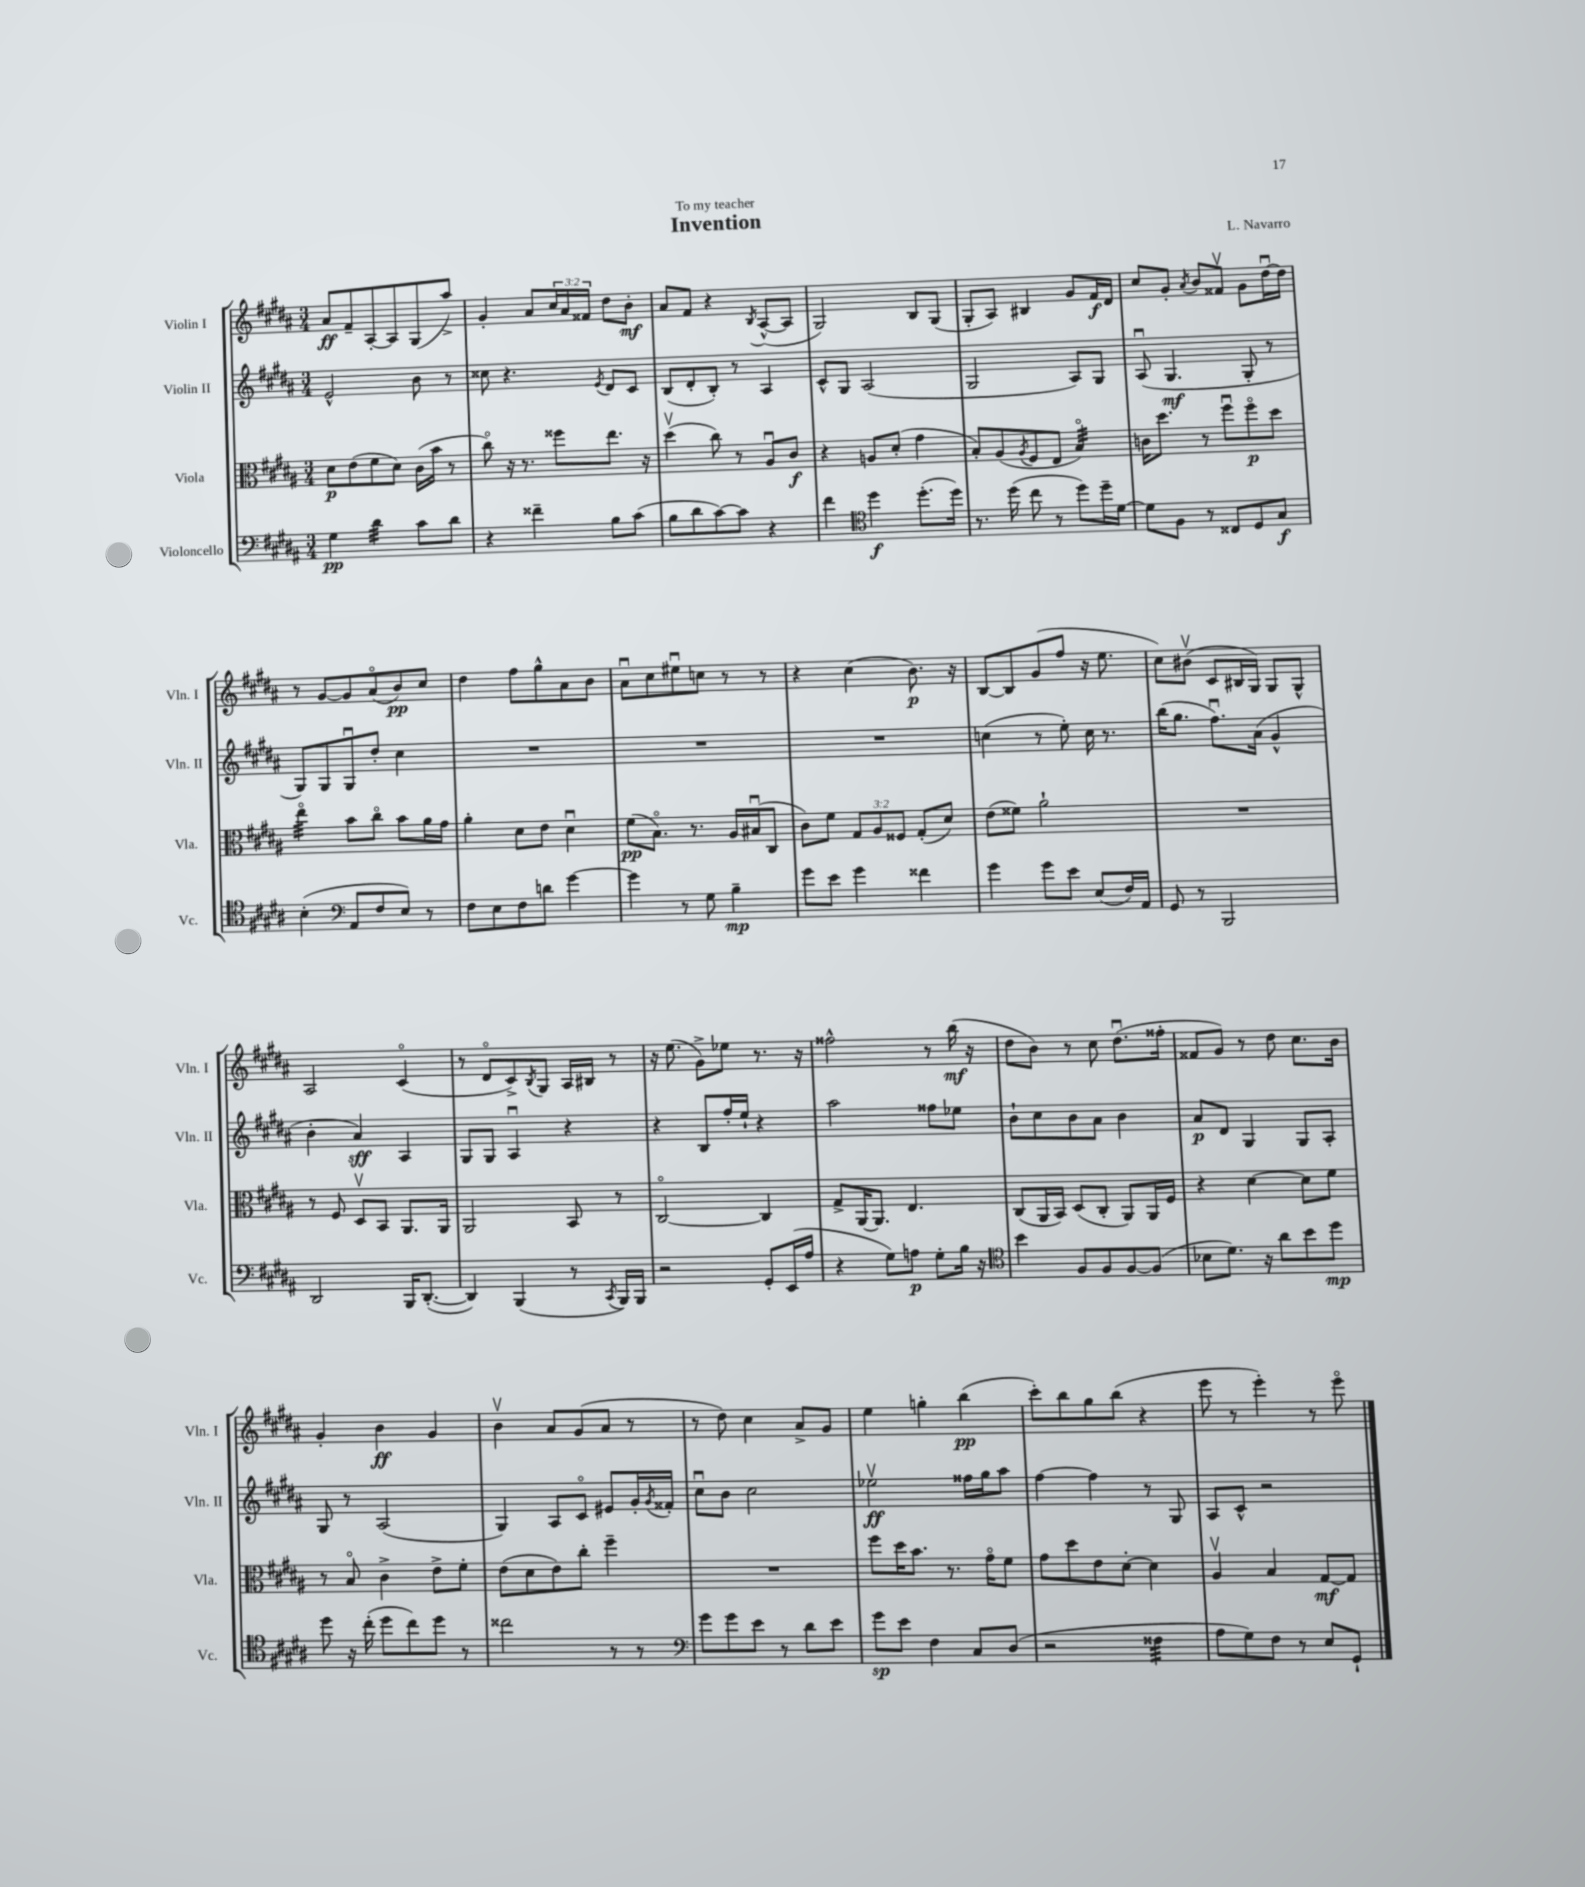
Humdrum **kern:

**kern	**kern	**kern	**kern
*staff4	*staff3	*staff2	*staff1
*clefF4	*clefC3	*clefG2	*clefG2
*k[f#c#g#d#a#]	*k[f#c#g#d#a#]	*k[f#c#g#d#a#]	*k[f#c#g#d#a#]
*M3/4	*M3/4	*M3/4	*M3/4
4G#	8d#	2e^^	8a#
.	(8e	.	8f#~
4d#	8f#	.	[8A#'
.	8d#)	.	8A#]
8c#	(16c#	8b	(8G#
.	16b	.	.
8d#	8r	8r	8aa#^)
=	=	=	=
4r	8cc#o)	8cc##	4g#'
.	16r	4.r	.
.	8.r	.	.
4f##~	.	.	8a#
.	8ff##	.	24cc#
.	.	.	24a#
.	.	.	24f##
.	.	8qe	.
8B	8.ee	8d#	8dd#
(8c#	.	8c#	8b'
.	16r	.	.
=	=	=	=
8B	(4dd#v	(8B	8a#
8d#	.	8d#'	8f#
[8c#)	8cc#)	8B')	4r
8c#]	8r	8r	.
.	.	.	8qB
4r	8A#u	4A#	([8A#^^
.	8c#	.	8A#]
=	=	=	=
4f#	4r	8c#^^	2G#)
.	.	8G#	.
*clefC4	*	*	*
4dd#	8A	(2A#	.
.	(8d#'	.	.
(8.dd#'	4g#	.	8B
.	.	.	(8G#
16dd#)	.	.	.
=	=	=	=
8.r	8B')	2G#	8G#'
.	(8A#	.	8A#)
(16dd#	.	.	.
.	8qA#	.	.
8cc#	8F#	.	4B#
8r	8E	.	.
8dd#)	4Bo)	8A#)	8g#
16dd#~	.	8G#	16f#
[16d#	.	.	16d#
=	=	=	=
8d#]	16c	(8A#u	8cc#
.	8.dd#	.	.
8F#	.	4.G#	8g#'
.	.	.	8qa#
8r	8r	.	8b
8C##	8ff#u	.	8f##v
8D#	8ff#o	8G#'	8g#
8G#	8dd#	8r	[16dd#u
.	.	.	16dd#]
=	=	=	=
(4B'	4eeo	8G#)	8r
.	.	8G#	[8g#
*clefF4	*	*	*
8AA#	8b	8G#u	8g#]
8F#	8cc#o	8dd#'	(8a#o
8E)	8b	4cc#	8b)
8r	16a#	.	8cc#
.	16g#	.	.
=	=	=	=
8F#	4a#'	2.r	4dd#
8E	.	.	.
8F#	8d#	.	8ff#
8d	8e	.	8gg#^^
[4g#	4d#u	.	8a#
.	.	.	8b
=	=	=	=
4g#]	(8f#	2.r	8a#u
.	8.Bo)	.	8cc#
8r	.	.	8ee#u
.	8.r	.	.
8G#	.	.	8cc
4B~	16A#	.	8r
.	(16B#u	.	.
.	8C#	.	8r
=	=	=	=
8g#	8c#)	2.r	4r
8e	8f#	.	.
4g#	12G#	.	(4cc#
.	12A#	.	.
.	12F##	.	.
4f##	(8G#'	.	8.b)
.	8d#)	.	.
.	.	.	16r
=	=	=	=
4g#	(8e	(4cc	[8B
.	8f##)	.	8B]
8g#	2a#`	8r	(8g#
8e	.	8ee')	8ff#
(8E	.	16cc	16r
.	.	8.r	8.ee
16F#)	.	.	.
16AA#	.	.	.
=	=	=	=
8GG#	2.r	(16bb	8cc#)
.	.	8.gg#	.
8r	.	.	(8b#v
2BBB	.	8.ff#u)	8c#
.	.	.	16B#
.	.	(16a#	16G#)
.	.	4g#^^	8G#
.	.	.	8G#^^
=	=	=	=
2DD#	8r	4b'	2A#
.	8F#	.	.
.	8D#v	4a#)	.
.	8BB	.	.
16BBB	8.AA#	4A#	(4c#o
([8.DD#'	.	.	.
.	16AA#	.	.
=	=	=	=
4DD#])	2AA#	8G#	8r
.	.	8G#	8d#o
(4BBB	.	4A#u	8c#^)
.	.	.	8qB
.	.	.	8G#
8r	8BB	4r	16A#
.	.	.	16B#
8qCC#	.	.	.
16BBB)	8r	.	8r
16BBB	.	.	.
=	=	=	=
2r	[2C#o	4r	16r
.	.	.	(8.ee
.	.	8B	8g#^)
.	.	16ff#'	8ee-
.	.	16ee`	.
8GG#'	4C#]	4r	8.r
(16EE	.	.	.
16A#	.	.	16r
=	=	=	=
4r	8G#^	2aa#	2ff##^^
.	[16AA#	.	.
.	8.AA#]	.	.
8G#)	.	.	.
8A	4.E	.	.
8G#'	.	8ff##	8r
16B	.	8ee-	(16bb
16r	.	.	16r
=	=	=	=
*clefC4	*	*	*
4b	(8C#	8b`	8dd#
.	16AA#	8cc#	8b)
.	16BB)	.	.
8F#	(8D#	8b	8r
8F#	8C#'	8a#	8cc#
[8F#	8AA#)	4b	(8.dd#u
(8F#]	16AA#	.	.
.	16F#	.	16ff##'
=	=	=	=
8B-	4r	8a#	8f##
8.d#)	.	8d#	8g#)
.	[4d#	4G#	8r
16r	.	.	.
8a#	.	.	8dd#
8b	8d#]	8G#	8.cc#
8dd#	8f#	8A#'	.
.	.	.	16b
=	=	=	=
8dd#	8r	8G#	4g#'
16r	8Bo	8r	.
(16cc#'	.	.	.
8dd#	4c#^	(2A#	4b
8cc#)	.	.	.
8dd#	8e^	.	4g#
8r	8f#'	.	.
=	=	=	=
2cc##	(8e	4G#)	4bv
.	8d#	.	.
.	8e)	8A#	8a#
.	8cc#'	8c#o	(8g#
8r	4ff#~	8e#	8a#
8r	.	16g#'	8r
.	.	8qg#	.
.	.	16f##'	.
=	=	=	=
*clefF4	*	*	*
8g#	2.r	8cc#u	8r
8g#	.	8b	8dd#)
8e	.	2cc#	4cc#
8r	.	.	.
8d#	.	.	8a#^
8e	.	.	8g#
=	=	=	=
8g#	8ff#	2ee-v	4ee
8e	16dd#	.	.
.	8.b	.	.
4F#	.	.	4gg'
.	8.r	.	.
8C#	.	16ff##	(4bb
.	16g#o	16gg#	.
(8D#	8f#	8aa#	.
=	=	=	=
2r	8g#	[4ff#	8ccc#')
.	8dd#	.	8bb
.	8e	4ff#]	8gg#
.	[8d#'	.	(8bb
4F##	4d#]	8r	4r
.	.	8G#	.
=	=	=	=
8A#	4A#v	8A#	8eee
8G#)	.	8c#^^	8r
8F#	4B	2r	4eee')
8r	.	.	.
8E	[8G#	.	8r
8GG#`	8G#]	.	8eeeo
==	==	==	==
*-	*-	*-	*-
